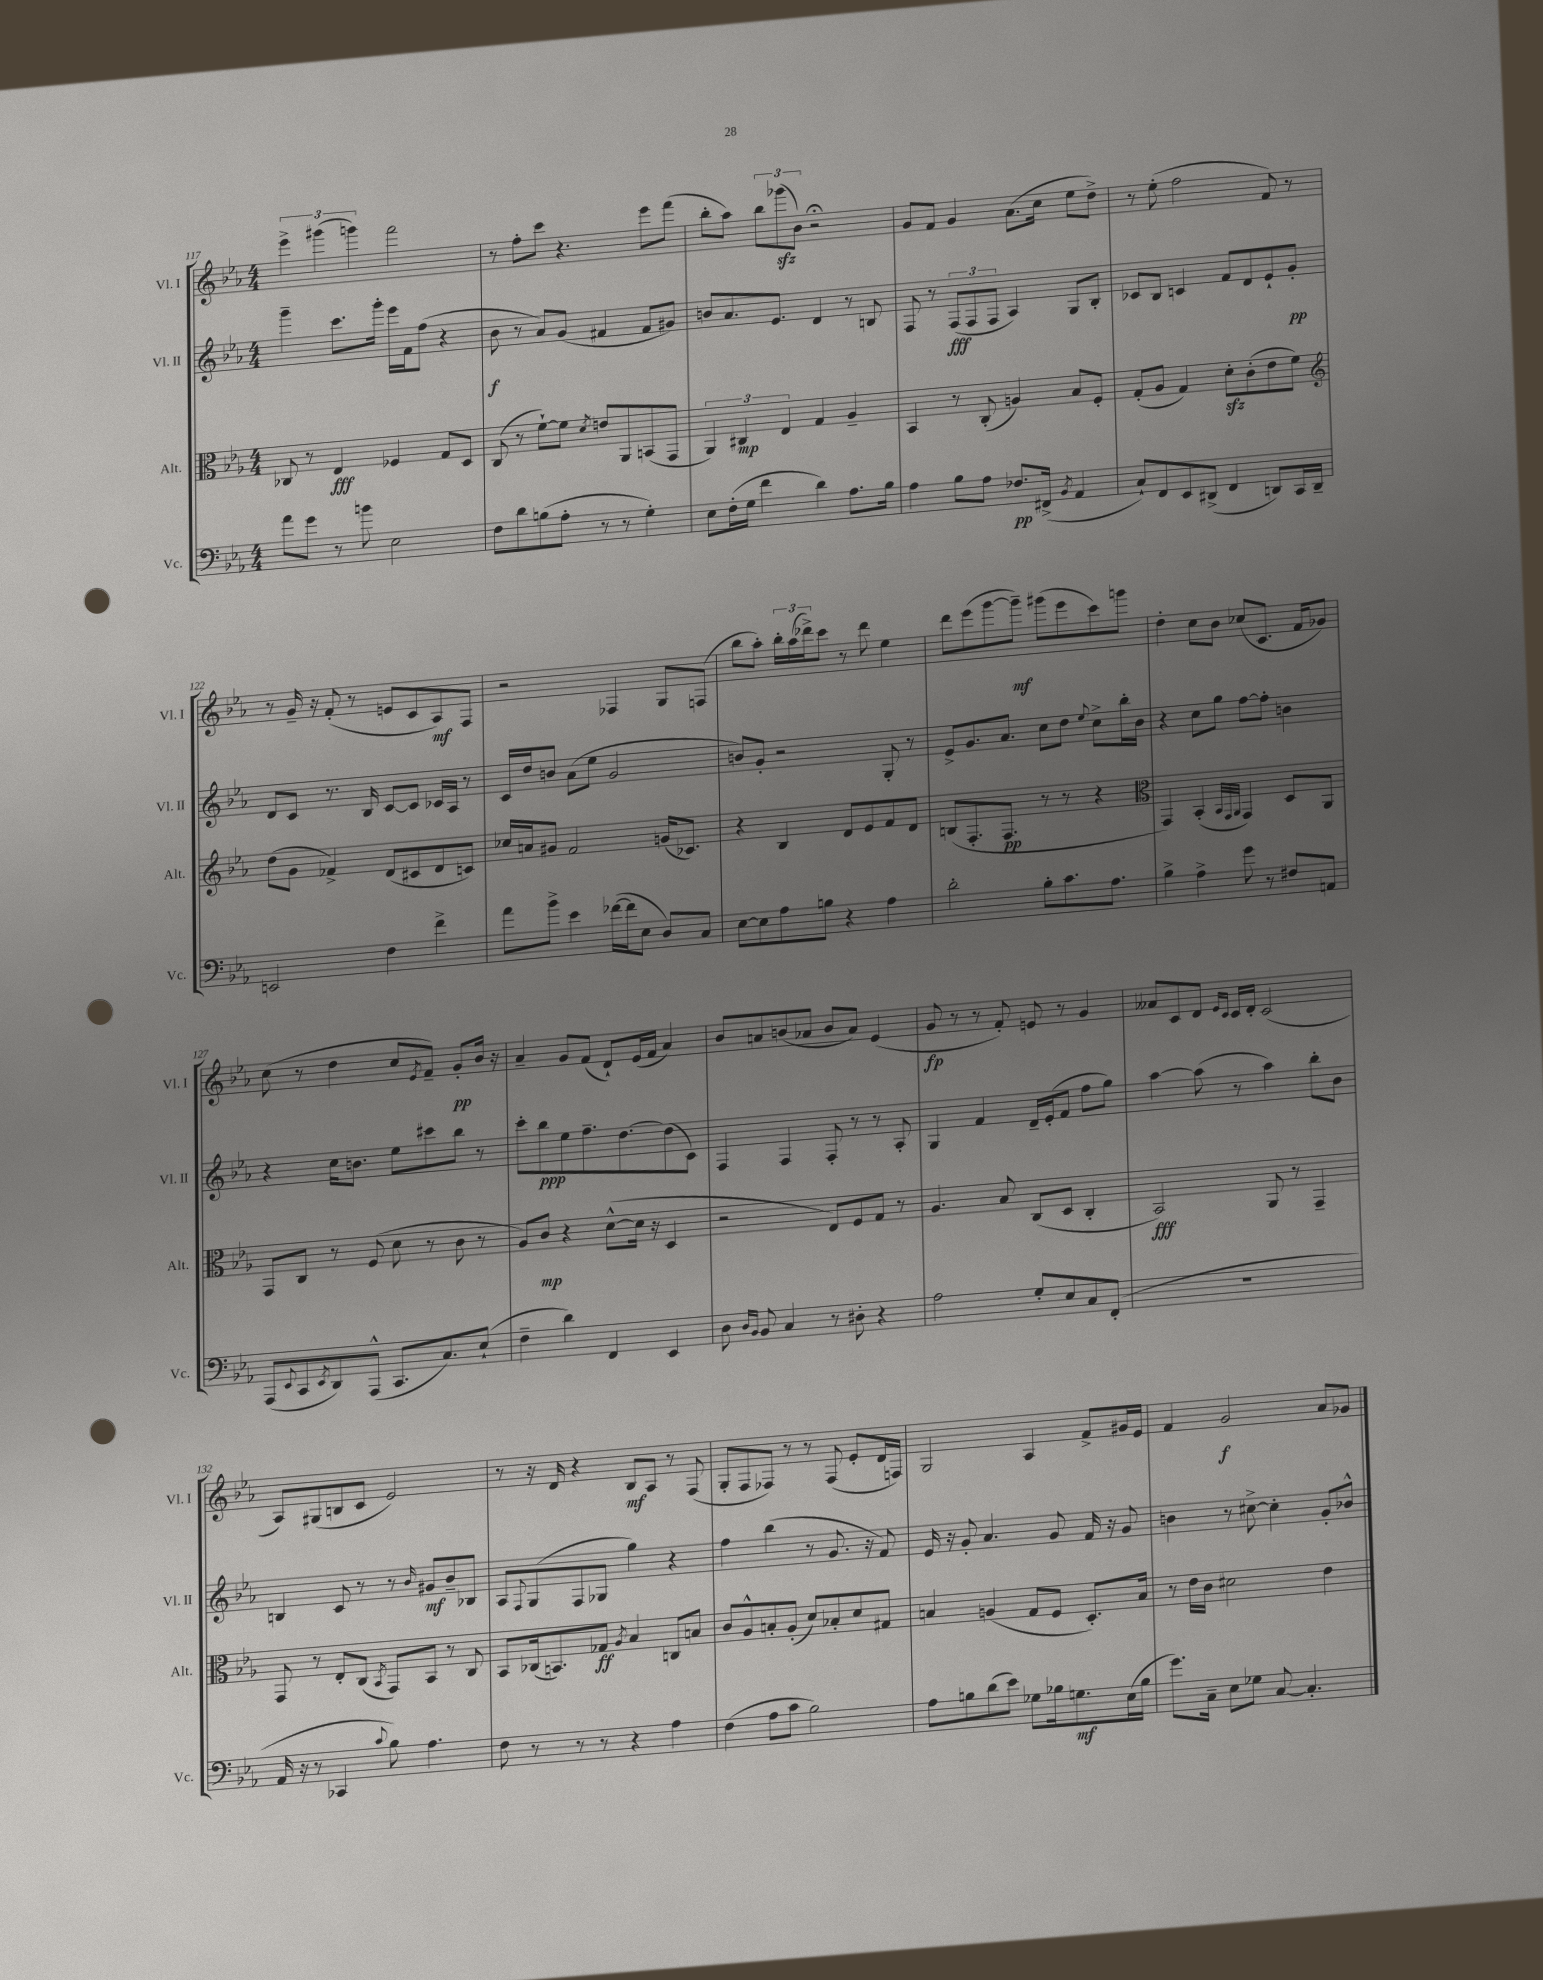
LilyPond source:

<<
\new StaffGroup <<
\new Staff = "s0" \with { instrumentName = "Vl. I" shortInstrumentName = "Vl. I" } {
    \clef treble \key ees \major \numericTimeSignature \time 4/4
    \tuplet 3/2 { ees'''4-> gis'''4( g'''4) } f'''2 |
    r8 f''8-. c'''8 r4. ees'''8 f'''8( |
    bes''8-. aes''8) \tuplet 3/2 { bes''8 ges'''8\sfz( bes'8) } r2\fermata |
    g'8 f'8 g'4 aes'8.( c''16 ees''8 d''8->) |
    r8 ees''8-.( f''2 f'8) r8 |
    r8 g'16-- r16 f'8-.( r8 e'8 c'8 aes8\mf) f8 |
    r2 fes4 g8 f8( |
    bes''8 aes''8-.) \tuplet 3/2 { bes''16-. aes''16( des'''16->) } c'''8 r8 des'''8 ees''4 |
    d'''8 ees'''8( g'''8~ g'''8--\mf) gis'''8( ees'''8 c'''8) g'''8 |
    d''4-. c''8 bes'8 ces''8( c'8. f'16 ges'8) |
    c''8( r8 d''4 c''8 \acciaccatura { ees'8 } f'8--) g'8-.\pp bes'16 r16 |
    aes'4-- g'8 f'8( d'8-!) ees'16( f'16 aes'4) |
    bes'8 a'8 b'8( aes'8 b'8 aes'8) ees'4( |
    g'8\fp r8 r8 f'8-.) e'8 r8 g'4 |
    aeses'8 c'8 d'8 \grace { ees'16 c'16 } c'16 d'16-. c'2( |
    aes8) gis8( b8 c'8 ees'2) |
    r8 r16 d'16 r4 bes8\mf aes8 r8 f8( |
    g8-. f8 fes8) r8 r8 fes8( ees'8-. d'16 f16) |
    g2 aes4 f'8-> gis'16 ees'16 |
    f'4 g'2\f aes'8 ges'8 \bar "|." |
}
\new Staff = "s1" \with { instrumentName = "Vl. II" shortInstrumentName = "Vl. II" } {
    \clef treble \key ees \major \numericTimeSignature \time 4/4
    g'''4-- c'''8. g'''16-. ees'''16 f'16 f''8( r4 |
    bes'8\f r8 aes'8) g'8( fis'4 fis'8 gis'8) |
    b'8 aes'8. ees'8. d'4 r8 b8 |
    f8 r8 \tuplet 3/2 { f8\fff( f8 f8 } aes4) g8 bes8-. |
    ces'8 bes8 c'4 f'8 d'8 ees'8-! g'8-.\pp |
    d'8 c'8 r8. bes16 c'8~ c'8 ces'16 aes16 r8 |
    c'16 d''16 b'8 aes'8( ees''8 g'2 |
    b'8) g'8-. r2 g8-. r8 |
    ees'8-> g'8. aes'8. c''8 d''8 \appoggiatura { ees''8 } c''8-> bes''16-. bes'16 |
    r4 c''8 g''8 f''8~ f''8-. b'4 |
    r4 c''16 b'8. ees''8 cis'''8 bes''8 r8 |
    c'''8-. bes''8\ppp ees''8 f''8.-- d''8.~ d''8( c'8) |
    f4 f4 f8-. r8 r8 aes8-. |
    g4 f'4 d'16-- ees'16-.( f'8 f''8 g''8) |
    aes''4~ aes''8( r8 aes''4) bes''8-. bes'8 |
    b4 c'8 r8 r8 \grace { bes'16 } gis'8\mf bes'8-- bes8 |
    aes8 \appoggiatura { f8 } g8( f8 ges8 g''4) r4 |
    f''4 bes''4( r8 g'8. r16 f'8) |
    ees'16 r16 g'8-. aes'4. g'8 f'16 r16 g'8 |
    b'4 r8 cis''8~-> cis''4-. g'8-. bes'8-^ \bar "|." |
}
\new Staff = "s2" \with { instrumentName = "Alt." shortInstrumentName = "Alt." } {
    \clef alto \key ees \major \numericTimeSignature \time 4/4
    ces8 r8 ees4\fff fes4 g8 d8 |
    c8( r8 f'8~-!) f'8 \acciaccatura { d'8 } e'8 aes,8 b,8( g,8 |
    \tuplet 3/2 { aes,4) cis4\mp ees4 } g4 aes4-- |
    bes,4 r8 c8-.( a4) bes8 f8-. |
    g8-.( aes8 g4) d'8-.\sfz c'8-.( ees'8 f'8) |
    \clef treble d''8( g'8 fes'4->) d'8( cis'8 d'8 c'8) |
    ces''16 a'16 gis'8 f'2 g'16( ces'8.) |
    r4 bes4 d'8 ees'8 f'8 d'8 |
    b8( f8.-. f8.\pp r8 r8 r4 |
    \clef alto g,4) bes,4-.( \grace { bes,32 g,32 aes,32 } g,4) d8 aes,8 |
    g,8 c8 r8 f8( d'8 r8 c'8 r8 |
    aes8) c'8\mp r4 d'8~-^( d'16 r16 d4 |
    r2 ees8) f8 g8 r8 |
    aes4. bes8 c8( d8 c4-. |
    bes,2\fff) aes,8 r8 g,4-- |
    g,8 r8 ees8-. c8( \acciaccatura { bes,8 } g,8) bes,8 r8 c8 |
    bes,8 ces16( b,8.) ges8\ff \acciaccatura { aes8 } bes4 c8 b8 |
    c'8 aes8-^ b8-. aes8-.( d'8) bes8-. d'8 gis8 |
    b4 a4( g8 f8 d8.-.) b16 |
    r8 ees'16 c'16 dis'2 ees'4 \bar "|." |
}
\new Staff = "s3" \with { instrumentName = "Vc." shortInstrumentName = "Vc." } {
    \clef bass \key ees \major \numericTimeSignature \time 4/4
    aes'8 g'8 r8 b'8 ees2 |
    f8 d'8 b8( aes8-. r8 r8 g4-.) |
    ees8 f16-.( g16 f'4 d'4) aes8. bes16 |
    aes4 bes8 aes8 fes8.\pp fis,16->( \acciaccatura { bes,8 } aes,4 |
    c8-!) f,8 ees,8 dis,8->( f,4 d,8) c,16 d,16-- |
    e,2 f4 f'4-> |
    aes'8 bes'8-> ees'4 fes'16~( fes'16 ees8 d8) c8 |
    ees8~ ees8 aes8 b8 r4 aes4 |
    d'2-. bes8-. c'8. aes8. |
    bes4-> aes4-> g'8 r8 fis8 a,8 |
    aes,,8( \appoggiatura { ees,8 } c,8 \acciaccatura { ees,8 } d,8) aes,,8-^( c,8. c8.) ees8-!( |
    f4-- d'4) f,4 ees,4 |
    d8 \grace { d16 bes,16 } bes,8 c4 r8 dis8-. r4 |
    aes2 g8-. ees8 c8 f,8-.( |
    R1 |
    aes,16 r16 r8 ces,4 \appoggiatura { c'8 } bes8) aes4. |
    f8 r8 r8 r8 r4 aes4 |
    f4( aes8 c'8 bes2) |
    aes8 b8 d'8( ees'8) ges8 bes16 g8.\mf ees16( bes16 |
    g'8.) c16-- ees8 ges8 c8~ c4.-. \bar "|." |
}
>>
>>
\layout { \context { \Score currentBarNumber = #117 } }
